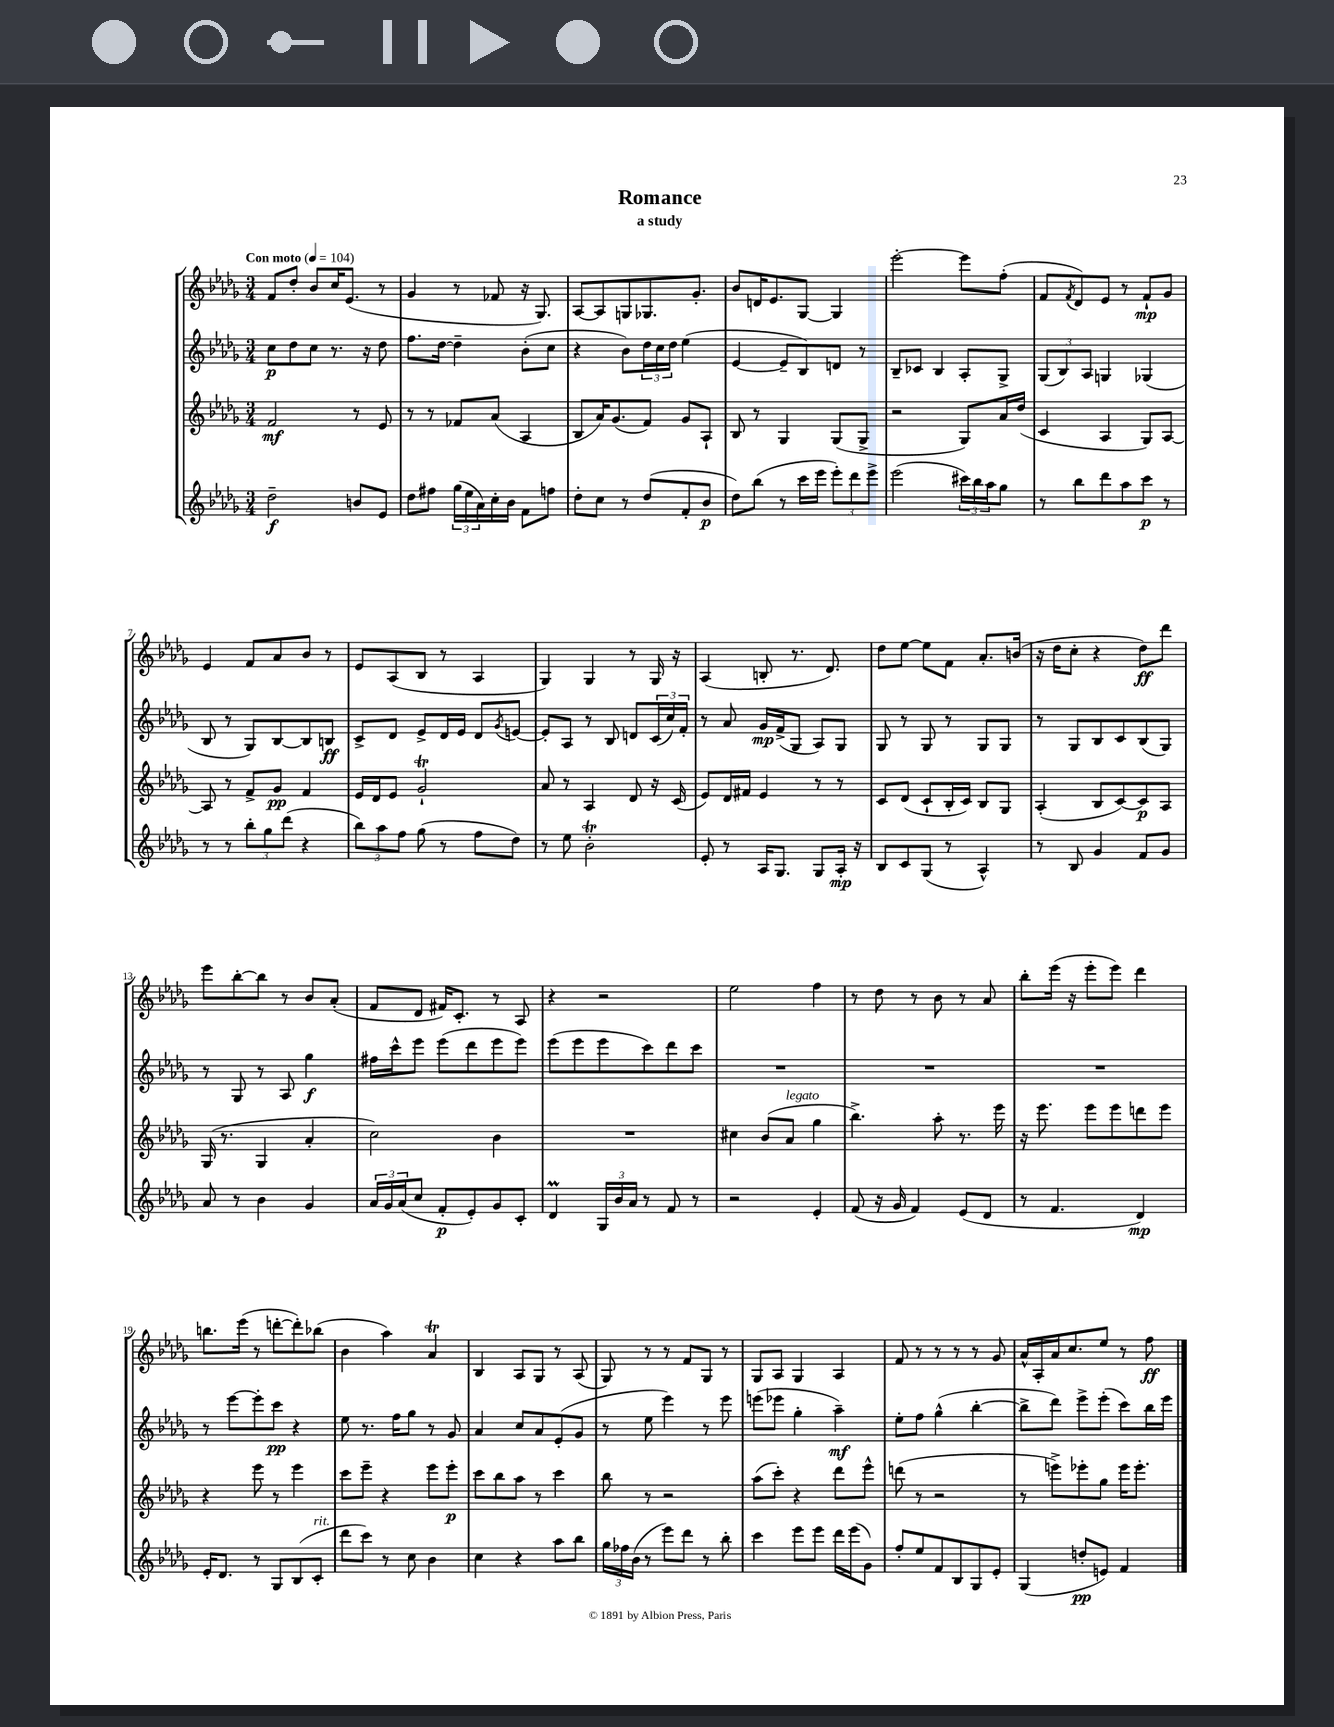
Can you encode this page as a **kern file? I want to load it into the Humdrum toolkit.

**kern	**kern	**kern	**kern
*staff4	*staff3	*staff2	*staff1
*clefG2	*clefG2	*clefG2	*clefG2
*k[b-e-a-d-g-]	*k[b-e-a-d-g-]	*k[b-e-a-d-g-]	*k[b-e-a-d-g-]
*M3/4	*M3/4	*M3/4	*M3/4
*MM104	*MM104	*MM104	*MM104
2dd-~	2f	8cc	8f
.	.	8dd-	8dd-'
.	.	8cc	8b-
.	.	8.r	16cc
.	.	.	(8.e-
8b	8r	.	.
.	.	16r	.
8e-	8e-	8dd-	8r
=	=	=	=
8dd-	8r	8.ff	4g-
8ff#	8r	.	.
.	.	[16dd-	.
(24gg-	8f-	4dd-~]	8r
24ee-	.	.	.
24a-)	.	.	.
16cc'	(8a-	.	8f-
16b-	.	.	.
8f	4A-	(8b-'	16r
.	.	.	8.G-)
8ff	.	8cc	.
=	=	=	=
8dd-'	8B-	4r	[8A-
8cc	16a-)	.	8A-]
.	(8.g-	.	.
8r	.	8b-)	8G
(8dd-	8f)	24dd-	8.G-
.	.	24cc	.
.	.	24dd-	.
8f'	8g-	(4ee-	.
.	.	.	8.g-'
8b-	8A-`	.	.
=	=	=	=
8dd-)	8B-	[4e-	8b-
(8bb-	8r	.	16d
.	.	.	8.e-
8r	4G-	8e-~]	.
16ccc	.	8B-)	[8G-
16eee-	.	.	.
12eee-')	(8G-	8d	4G-]
12ddd-	.	.	.
.	8G-^	8r	.
12eee-^	.	.	.
=	=	=	=
(2eee-	2r	8B-~	[2eee-'
.	.	8c-	.
.	.	4B-	.
24ccc#)	8G-)	8A-'	8eee-]
24bb-	.	.	.
24aa-	.	.	.
8gg-	16a-	8G-^	(8ff'
.	(16dd-	.	.
=	=	=	=
8r	4c	(12G-	8f
.	.	12B-)	.
.	.	.	8qf
8bb-	.	.	8d-)
.	.	12A-	.
8ddd-	4A-	4G	8e-
8aa-	.	.	8r
8ccc	8G-)	(4G-	8f`
8r	[8A-	.	8g-
=	=	=	=
8r	8A-]	8B-	4e-
8r	8r	8r	.
12bb-'	8f^	8G-)	8f
12gg-	.	.	.
.	8g-	[8B-	8a-
(12ddd-	.	.	.
4r	4f	8B-]	8b-
.	.	8B	8r
=	=	=	=
12bb-)	16e-	8c^	8e-
.	16d-	.	.
12aa-	.	.	.
.	8e-	8d-	(8A-
12ff	.	.	.
(8gg-	2g-`	8e-^	8B-
8r	.	16d-	8r
.	.	16e-	.
8ff	.	8d-	4A-
.	.	8qg-	.
8dd-)	.	[8e	.
=	=	=	=
8r	8a-	8e']	4G-)
8ee-	8r	8A-	.
2b-'	4A-	8r	4G-
.	.	8B-	.
.	8d-	8d	8r
.	16r	(24c	16G-
.	.	24cc)	.
.	(16c	.	16r
.	.	24f'	.
=	=	=	=
8e-'	8e-)	8r	(4A-
8r	16d-	8a-	.
.	16f#	.	.
16A-	4e-	16g-	8B'
8.G-	.	(16f^	.
.	.	8G-	8.r
8G-	8r	8A-)	.
.	.	.	8.d-)
16A-'	8r	8G-	.
16r	.	.	.
=	=	=	=
8B-	8c	8G-	8dd-
8c	(8d-	8r	[8ee-
(8G-	8c`	8G-	8ee-]
8r	16B-'	8r	8f
.	16c)	.	.
4A-^^)	8B-	8G-	8.a-'
.	8G-	8G-	.
.	.	.	(16b
=	=	=	=
8r	(4A-'	8r	16r
.	.	.	16dd-
8B-	.	8G-	8cc'
4g-	8B-	8B-	4r
.	[8c)	8c	.
8f	8c]	(8B-	8dd-)
8g-	8A-	8G-)	8ddd-
=	=	=	=
8a-	(16G-	8r	8eee-
.	8.r	.	.
8r	.	8G-	[8bb-'
4b-	4G-	8r	8bb-]
.	.	8A-	8r
4g-	4a-'	4gg-	8b-
.	.	.	(8a-'
=	=	=	=
24a-	2cc)	16ff#	8f
24g-	.	.	.
.	.	16ccc^^	.
(24a-	.	.	.
8cc	.	8eee-	8d-
8f'	.	(8eee-	16f#)
.	.	.	8.c'
8e-')	.	8ddd-	.
8g-	4b-	8eee-	8r
8c'	.	8eee-)	8A-
=	=	=	=
4d-	2.r	(8eee-	4r
.	.	8eee-	.
24G-	.	8eee-	2r
24b-	.	.	.
24a-	.	.	.
8r	.	8ccc)	.
8f	.	8ddd-	.
8r	.	8ccc	.
=	=	=	=
2r	4cc#	2.r	2ee-
.	(8b-	.	.
.	8a-	.	.
4e-'	4gg-	.	4ff
=	=	=	=
(8f	4.bb-^)	2.r	8r
16r	.	.	8dd-
16g-	.	.	.
4f)	.	.	8r
.	8aa-'	.	8b-
(8e-	8.r	.	8r
8d-	.	.	8a-
.	16eee-	.	.
=	=	=	=
8r	16r	2.r	8bb-'
.	8.eee-	.	.
4.f	.	.	(16eee-
.	.	.	16r
.	8eee-	.	8eee-'
.	8eee-	.	8eee-)
4d-)	8ddd	.	4ddd-
.	8eee-	.	.
=	=	=	=
16e-'	4r	8r	8.bb
8.d-	.	.	.
.	.	[8eee-	.
.	.	.	(16eee-
8r	8eee-	8eee-']	8r
8G-	8r	8ccc	[8ddd'
(8B-	4eee-	4r	8ddd'])
8c'	.	.	(8bb-
=	=	=	=
8ddd-	8ccc	8ee-	4b-
8ccc)	8eee-~	8.r	.
8r	4r	.	4aa-)
.	.	16ff	.
8cc	.	8gg-	.
4b-	8eee-	8r	4a-
.	8eee-'	8g-	.
=	=	=	=
4cc	8ccc	4a-	4B-
.	8bb-	.	.
4r	8aa-	8cc	8A-
.	8r	8a-	8G-
8aa-	4ccc	(8e-'	8r
8bb-	.	8g-	(8A-
=	=	=	=
24gg-	8bb-	8r	8G-)
24ff-	.	.	.
(24b-	.	.	.
8r	8r	8ee-	8r
8eee-)	2r	4eee-)	8r
8ddd-	.	.	8f
8r	.	8r	8G-
8bb-'	.	8eee-	8r
=	=	=	=
4ccc	(8aa-	(8eee	8G-
.	8ccc')	8eee-	8A-
8eee-	4r	4gg-'	4G-
8eee-	.	.	.
16ddd-	8ddd-	4aa-~)	4A-
(16eee-	.	.	.
8g-)	8eee-^^	.	.
=	=	=	=
8ff'	(8ddd	8ee-'	8f
8ee-	8r	8ff	8r
8f	2r	(4gg-^^	8r
8B-	.	.	8r
8G-	.	[4bb-'	8r
8e-'	.	.	8g-
=	=	=	=
(4G-	8r	8bb-^]	16a-^^
.	.	.	16A-'
.	8eee^)	8ddd-)	16a-
.	.	.	8.cc
8dd'	8eee-'	8eee-^	.
8e)	8gg-	(8eee-'	8ee-
4f	16eee-	8ccc)	8r
.	8.eee-'	.	.
.	.	16bb-	8ff
.	.	16eee-	.
==	==	==	==
*-	*-	*-	*-
